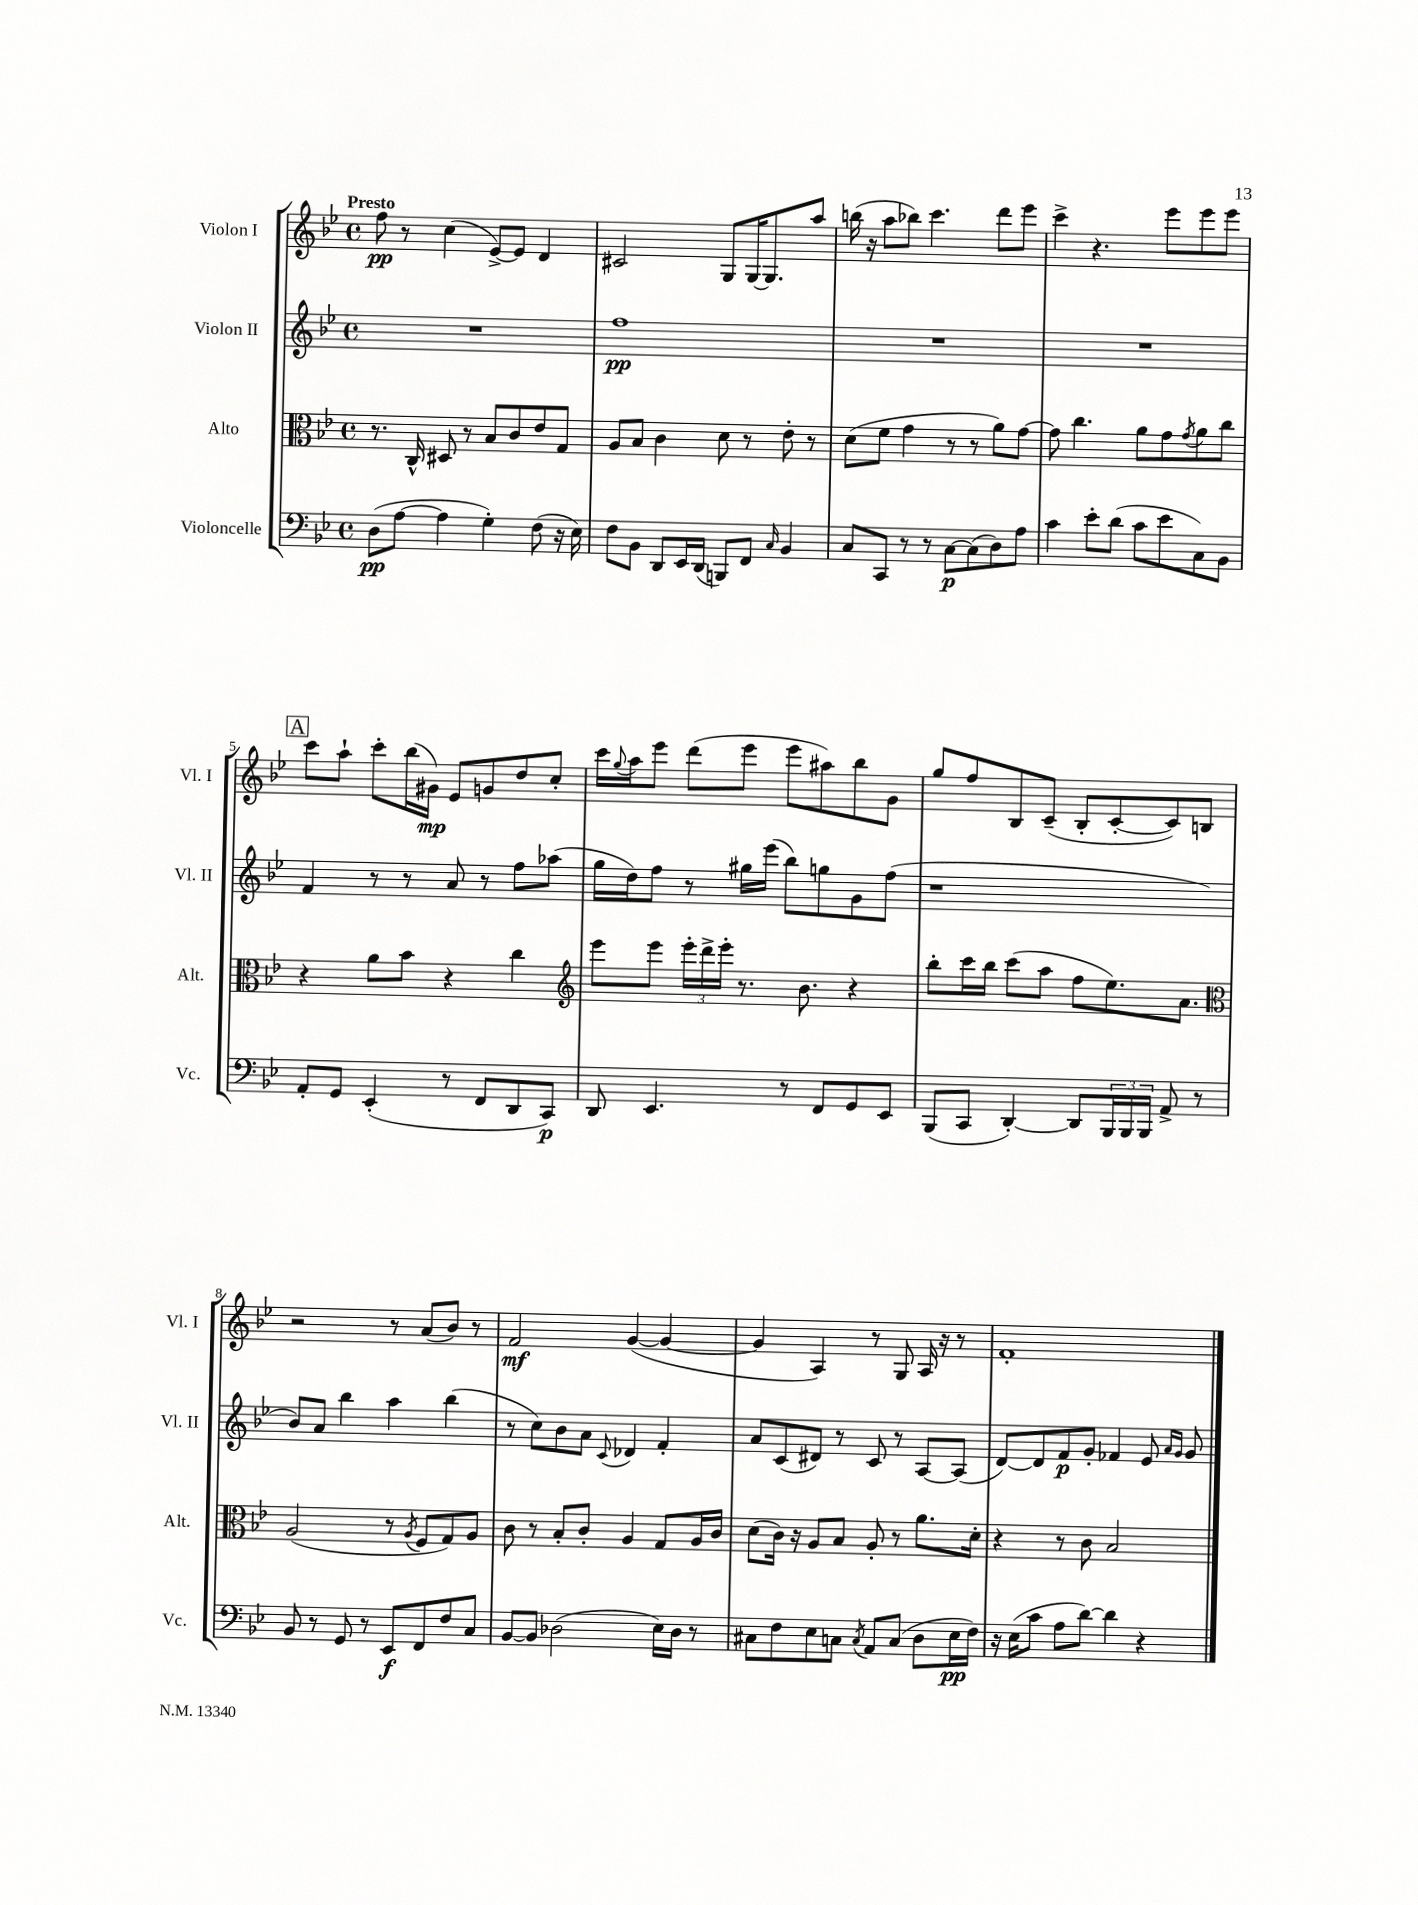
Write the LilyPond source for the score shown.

<<
\new StaffGroup <<
\new Staff = "s0" \with { instrumentName = "Violon I" shortInstrumentName = "Vl. I" } {
    \clef treble \key bes \major \defaultTimeSignature \time 4/4 \tempo "Presto"
    f''8\pp r8 c''4( ees'8~->) ees'8 d'4 |
    cis'2 g8 g16~ g8. a''8 |
    b''16( r16 a''8 bes''8) c'''4. d'''8 ees'''8 |
    c'''4-> r4. ees'''8 ees'''8 ees'''8 |
    \mark \markup { \box "A" } c'''8 a''8-! c'''8-. bes''16( gis'16\mp) ees'8 g'8 d''8 c''8-. |
    c'''16 \appoggiatura { g''8 } a''16 ees'''8 d'''8( ees'''8 ees'''8 ais''8) bes''8 g'8 |
    g''8 f''8 bes8 c'8--( bes8-. c'8~-. c'8) b8 |
    r2 r8 a'8( bes'8) r8 |
    f'2\mf g'4~( g'4~ |
    g'4 a4) r8 g8 a16 r16 r8 |
    f'1-. \bar "|." |
}
\new Staff = "s1" \with { instrumentName = "Violon II" shortInstrumentName = "Vl. II" } {
    \clef treble \key bes \major \defaultTimeSignature \time 4/4
    R1 |
    f''1\pp |
    R1 |
    R1 |
    \mark \markup { \box "A" } f'4 r8 r8 a'8 r8 f''8 aes''8( |
    g''16 d''16) f''8 r8 gis''16 ees'''16( bes''8) g''8 g'8 f''8( |
    r1 |
    bes'8) a'8 bes''4 a''4 bes''4( |
    r8 c''8) bes'8 a'8 \appoggiatura { c'8 } des'4 f'4-. |
    a'8 c'8( dis'8) r8 c'8 r8 a8~ a8( |
    d'8~) d'8 f'8\p g'8-. fes'4 ees'8 \grace { a'16 g'16 } g'8 \bar "|." |
}
\new Staff = "s2" \with { instrumentName = "Alto" shortInstrumentName = "Alt." } {
    \clef alto \key bes \major \defaultTimeSignature \time 4/4
    r8. c16-^ dis8 r8 bes8 c'8 ees'8 g8 |
    a8 bes8 c'4 d'8 r8 ees'8-. r8 |
    d'8( f'8 g'4 r8 r8 a'8) g'8~ |
    g'8 c''4. a'8 g'8 \acciaccatura { g'8 } a'8 c''8 |
    \mark \markup { \box "A" } r4 a'8 bes'8 r4 c''4 |
    \clef treble ees'''8 ees'''8 \tuplet 3/2 { ees'''16-. d'''16-> ees'''16-. } r8. bes'8. r4 |
    bes''8-. c'''16 bes''16 c'''8( a''8 f''8 ees''8.) a'8. |
    \clef alto a2( r8 \acciaccatura { a8 } f8 g8) a8 |
    c'8 r8 bes8-. c'8-. a4 g8 a16 c'16 |
    d'8( c'16) r16 a8 bes8 a8-. r8 a'8. d'16-. |
    r4 r8 c'8 bes2 \bar "|." |
}
\new Staff = "s3" \with { instrumentName = "Violoncelle" shortInstrumentName = "Vc." } {
    \clef bass \key bes \major \defaultTimeSignature \time 4/4
    d8\pp( a8~ a4 g4-.) f8( r16 ees16) |
    f8 bes,8 d,8 ees,16 d,16( b,,8) f,8 \grace { c16 } bes,4 |
    c8 c,8 r8 r8 c8~\p c8( d8) a8 |
    c'4 ees'8-. d'8( c'8 ees'8 c8) bes,8 |
    \mark \markup { \box "A" } a,8-. g,8 ees,4-.( r8 f,8 d,8 c,8\p) |
    d,8 ees,4. r8 f,8 g,8 ees,8 |
    bes,,8( c,8 d,4~-.) d,8 \tuplet 3/2 { bes,,16 bes,,16 bes,,16 } a,8-> r8 |
    bes,8 r8 g,8 r8 ees,8\f f,8 f8 c8 |
    bes,8~ bes,8 des2( ees16) des16 r8 |
    cis8 f8 ees8 c8 \acciaccatura { c8 } a,8 c8( d8 ees16\pp f16) |
    r16 ees16( c'8 a8 d'8~) d'4 r4 \bar "|." |
}
>>
>>
